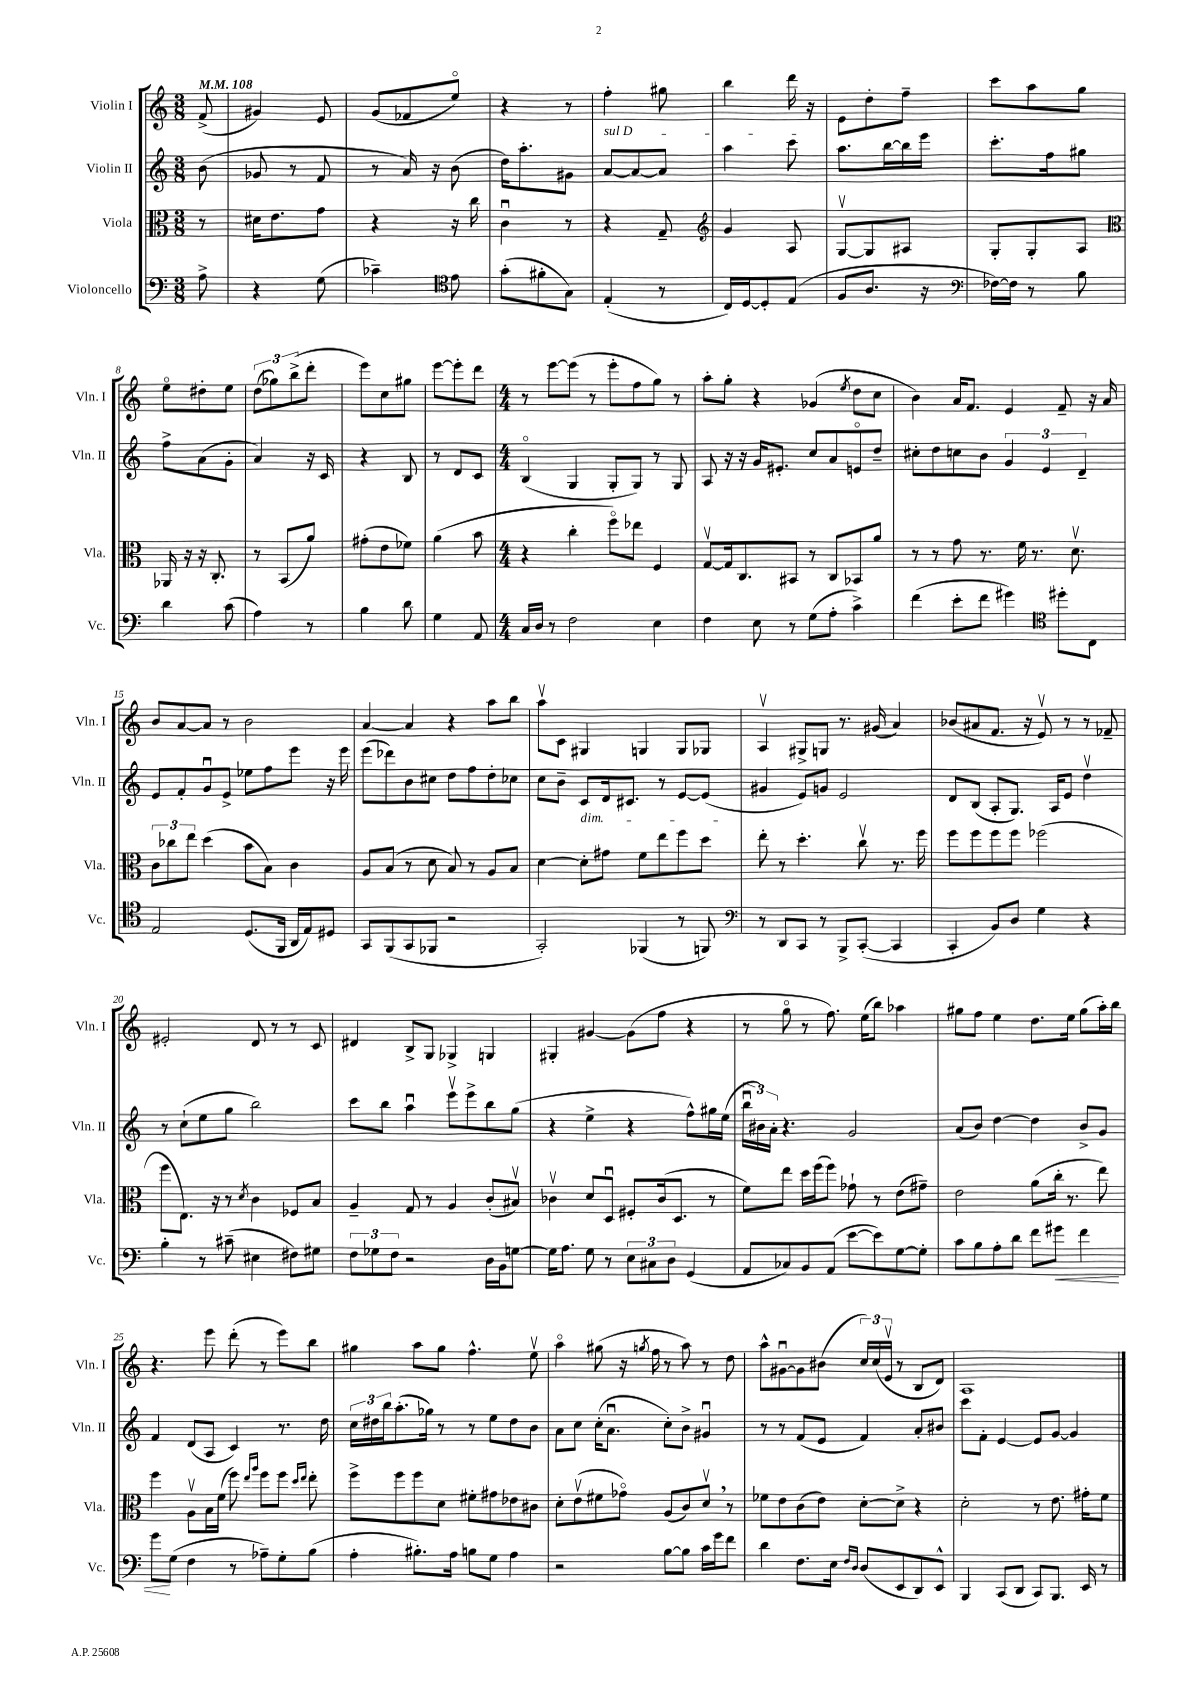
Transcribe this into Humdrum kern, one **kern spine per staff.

**kern	**kern	**kern	**kern
*staff4	*staff3	*staff2	*staff1
*clefF4	*clefC3	*clefG2	*clefG2
*k[]	*k[]	*k[]	*k[]
*M3/8	*M3/8	*M3/8	*M3/8
*MM108	*MM108	*MM108	*MM108
8A^	8r	(8b	(8f^
=	=	=	=
4r	16d#	8g-	4g#)
.	8.e	.	.
.	.	8r	.
(8G	8g	8f	8e
=	=	=	=
4c-~)	4r	8r	(8g
.	.	16a)	8f-
.	.	16r	.
*clefC4	*	*	*
8e	16r	(8b	8eeo)
.	16cc	.	.
=	=	=	=
(8g'	4cu	16dd)	4r
.	.	8.aa'	.
8f#'	.	.	.
8G)	8r	8g#	8r
=	=	=	=
(4E'	4r	[8a	4ff'
.	.	8a_	.
8r	8G~	8a]	8gg#
=	=	=	=
*	*clefG2	*	*
16C)	4g	4aa	4bb
[16D	.	.	.
8D']	.	.	.
(8E	8A	8ccc	16ddd
.	.	.	16r
=	=	=	=
8F	[8Gv	8.aa	8e
8.A	8G]	.	8dd'
.	.	[16bb	.
.	8A#	16bb]	8ff~
16r	.	16eee	.
=	=	=	=
*clefF4	*	*	*
[16F-)	8G'	8.ccc'	8ccc
16F-]	.	.	.
8r	8G'	.	8aa
.	.	16ff	.
8B	8A	8gg#	8gg
=	=	=	=
*	*clefC3	*	*
4d	16AA-	8ff^	8eeo
.	16r	.	.
.	16r	(8a	8dd#'
.	8.C'	.	.
(8c	.	8g'	8ee
=	=	=	=
4A)	8r	4a)	(12dd
.	.	.	12gg-)
.	(8BB	.	.
.	.	.	(12bb^
8r	8a)	16r	8ddd'
.	.	16c	.
=	=	=	=
4B	(8g#'	4r	8eee)
.	8e	.	8cc
8d	8f-)	8B	8gg#
=	=	=	=
4G	(4a	8r	[8eee
.	.	8d	8eee']
8AA	8b	8c	8ddd
=	=	=	=
*M4/4	*M4/4	*M4/4	*M4/4
16C	4r	(4Bo	8r
16D	.	.	.
8r	.	.	[8eee
2F	4cc'	4G	(8eee]
.	.	.	8r
.	8ffo)	8G'	8eee'
.	8ee-	8G)	8ff
4E	4F	8r	8gg)
.	.	8G	8r
=	=	=	=
4F	[8Gv	8A	8aa'
.	16G]	16r	8gg'
.	8.C	16r	.
8E	.	16g	4r
.	.	8.e#'	.
8r	8BB#	.	.
(8G	8r	8cc	(4g-
8A'	8C	8a	.
.	.	.	8qee
4c^)	8BB-	8eo	8dd
.	8a	8dd~	8cc
=	=	=	=
(4f	8r	8cc#'	4b)
.	8r	8dd	.
8e'	8g	8cc	16a
.	.	.	8.f
8f	8.r	8b	.
4g#)	.	6g	4e
.	16f	.	.
.	8.r	.	.
.	.	6e	.
*clefC4	*	*	*
8dd#'	.	.	8f~
.	8.dv	.	.
.	.	6d~	.
8C	.	.	16r
.	.	.	16a
=	=	=	=
2E	12c	8e	8b
.	12cc-	.	.
.	.	8f'	[8a
.	12ee	.	.
.	(4dd	8gu	8a]
.	.	8e^	8r
(8.D	8b	8ee-	2b
.	8B)	8ff	.
16FF	.	.	.
16AA	4c	8eee	.
16E)	.	.	.
8D#	.	16r	.
.	.	16eee	.
=	=	=	=
8GG	8A	(8eee	[4a
(8FF	(8B	8ddd-)	.
8GG	8r	8b	4a]
8FF-	8d	8cc#	.
2r	8B)	8dd	4r
.	8r	8ff	.
.	8A	8dd'	8aa
.	8B	8cc-	8bb
=	=	=	=
2GG')	[4d	8cc	8aav
.	.	8b~	8c
.	8d']	8c	4G#
.	8g#	16d	.
.	.	8.c#	.
(4FF-	8f	.	4G
.	8ee	8r	.
8r	8ff	[8e	8G
8FF)	8dd	(8e]	8G-
=	=	=	=
*clefF4	*	*	*
8r	8ee'	4g#	4Av
8DD	8r	.	.
8CC	4.dd'	8e)	8G#^
8r	.	8g	8G
8BBB^	.	2e	8.r
([8CC'	8ccv	.	.
.	.	.	(16g#
4CC]	8.r	.	4a)
.	16ff	.	.
=	=	=	=
4CC'	8ff	8d	(8b-
.	8ff	(8B	8a#
8BB)	8ff	8A'	8.f
8D	8ff	8.G)	.
.	.	.	16r
4G	(2ff-	.	8ev)
.	.	16A	.
.	.	8e	8r
4r	.	4ddv	8r
.	.	.	8f-~
=	=	=	=
4B'	8ff	8r	2e#'
.	8.E)	(8cc`	.
8r	.	8ee	.
.	16r	.	.
(8c#~	8r	8gg	.
.	8qd	.	.
4E#	4c	2bb)	8d
.	.	.	8r
8F#)	8F-	.	8r
8G#	8B	.	8c
=	=	=	=
12F	4A~	8ccc	4d#
12G-	.	.	.
.	.	8bb	.
12F	.	.	.
2r	8G	4aau	8B^
.	8r	.	8G
.	4A	8eeev	4G-^
.	.	8eee^	.
16D	(8c'	8bb	4G
16BB	.	.	.
[8G	8B#v)	(8gg	.
=	=	=	=
16G]	4c-v	4r	4G#'
8.A	.	.	.
8G	8d	4ee^	[4g#
8r	8Du	.	.
12E	8F#'	4r	(8g#]
12C#	.	.	.
.	(16c-	.	8ff
12D	.	.	.
.	8.D	.	.
(4GG	.	8ff^^)	4r
.	8r	16gg#	.
.	.	(16ee	.
=	=	=	=
8AA	8f)	24bbu	8r
.	.	24b#)	.
.	.	24a'	.
8C-)	8ee	4.r	8ggo
8BB	16dd	.	8r
.	(16ff	.	.
(8AA	8ff)	.	8.ff)
[8e	8g-`	2g	.
.	.	.	(16ee
8e])	8r	.	8bb)
[8G	(8e	.	4aa-
8G']	8g#~)	.	.
=	=	=	=
8c	2e	(8a	8gg#
8B	.	8b)	8ff
8A'	.	[4dd	4ee
8d	.	.	.
8f	(8a	4dd]	8.dd
8g#	16cc'	.	.
.	8.r	.	16ee
4f	.	8b^	(8gg#
.	8ee)	8g	16aa')
.	.	.	16bb
=	=	=	=
8g	4ff	4f	4.r
(8G	.	.	.
4F	8Av	(8d	.
.	16B	8A	8eee
.	(16f	.	.
8r	8ff)	4c)	(8ddd'
.	16qqee	.	.
.	16qqaa	.	.
8A-~)	8ff	.	8r
8G'	8ff	8.r	8eee)
.	16qqdd	.	.
.	16qqee	.	.
(8B	8ee'	.	8bb
.	.	16dd	.
=	=	=	=
4A'	8ff^	24cc	4gg#
.	.	24dd#	.
.	.	24bb	.
.	8ff	(8.aa'	.
8.B#')	8ff	.	8aa
.	.	16gg-)	.
.	8d	8r	8gg#
16A	.	.	.
8B	8f#'	8r	4.ff^^
8G	8g#	8ee	.
4A	8e-	8dd#	.
.	8c#	8b	8eev
=	=	=	=
2r	8d'	8a	4aao
.	(8ev	8cc	.
.	8f#	(16cc'	(8gg#
.	.	8.au	.
.	8g-o)	.	16r
.	.	.	8qgg
.	.	.	16ff
[8B	(8A	8cc')	8r
8B]	8c)	8b^	8aa)
16c	8dv	4g#u	8r
16g	.	.	.
8f	8r	.	8dd
=	=	=	=
4d	8f-	8r	8aa^^
.	8e	8r	[8g#u
8.F	(8c	(8f	8g#]
.	8e)	8e	(8b#
16E	.	.	.
16qqF	.	.	.
16qqD	.	.	.
(8D	[8d'	4f)	24cc)
.	.	.	(24cc
.	.	.	24ev
8EE	8d^]	.	8r
8DD)	4r	8a'	8B
8EE^^	.	8b#	8d)
=	=	=	=
4BBB	2d'	8ccc	1A
.	.	8f'	.
(8CC	.	[4e	.
8DD	.	.	.
8CC)	8r	8e]	.
8.BBB	8.e	[8g	.
.	.	4g]	.
16EE	16g#'	.	.
8r	8f	.	.
==	==	==	==
*-	*-	*-	*-
